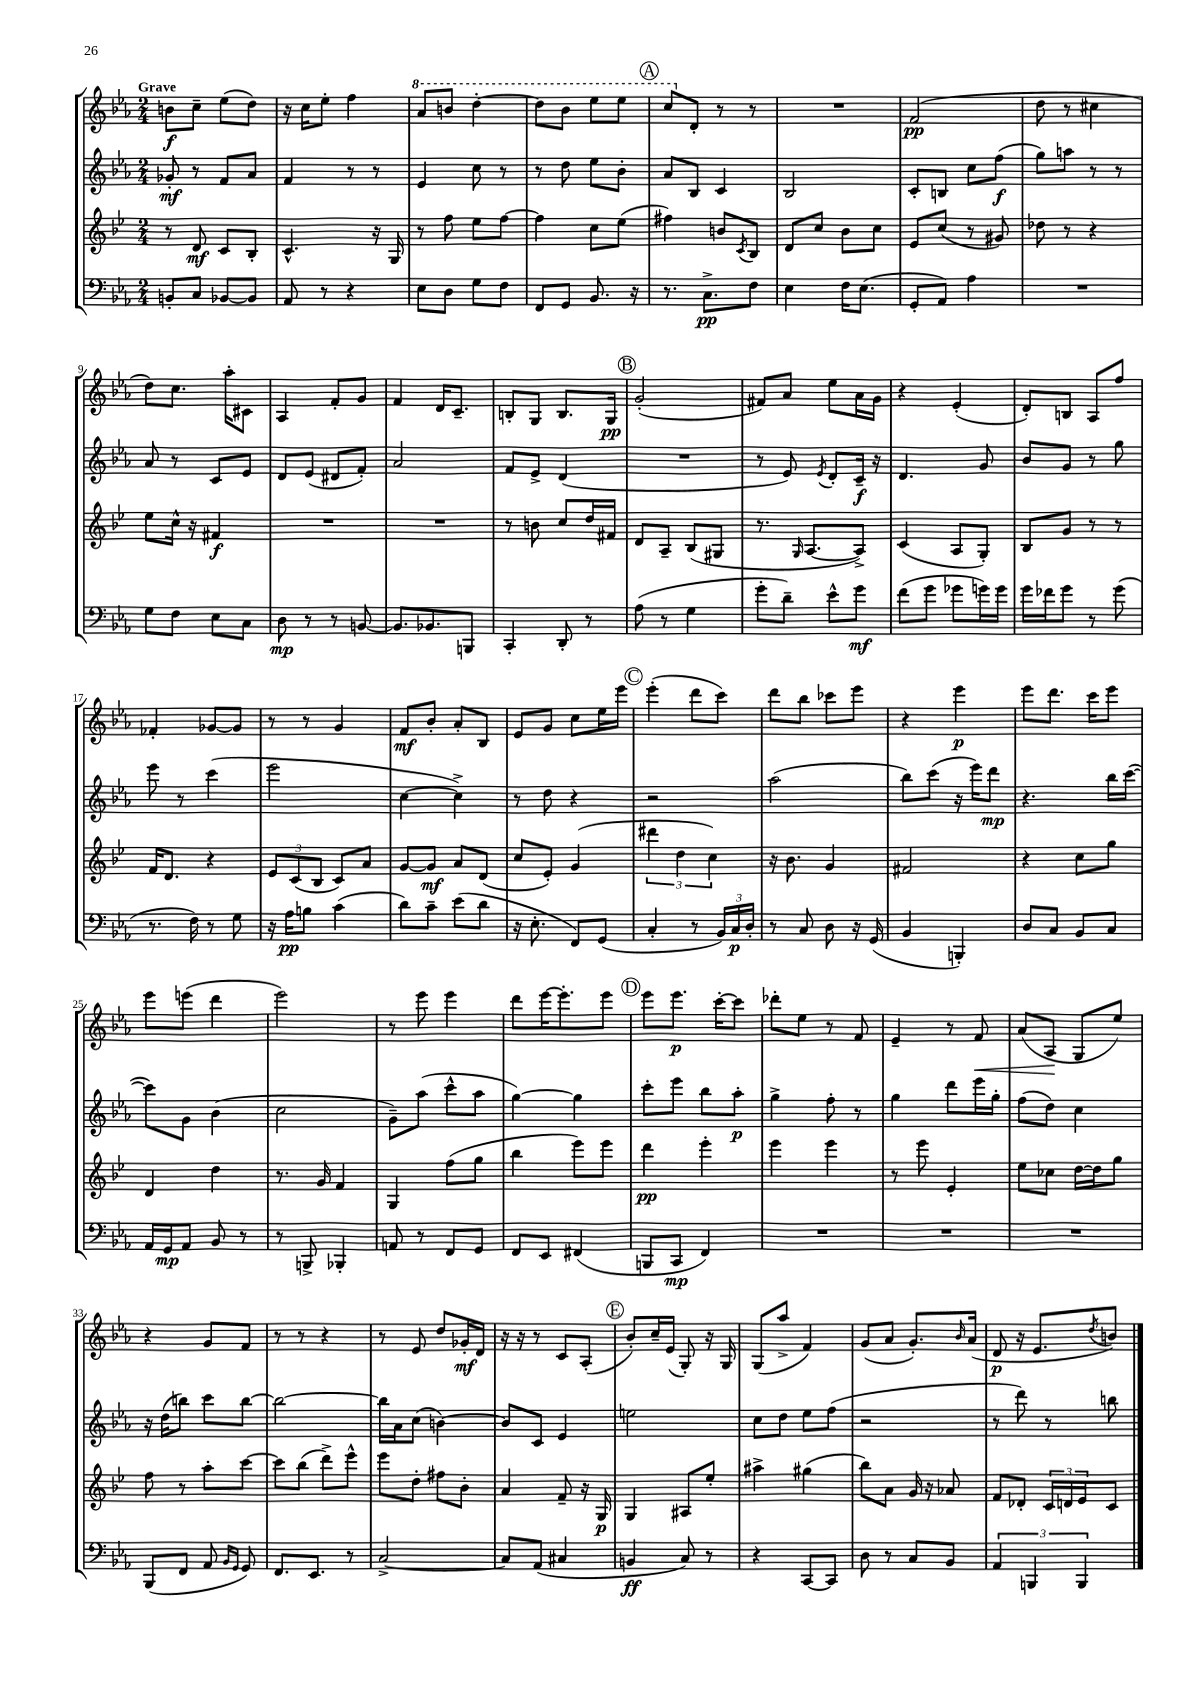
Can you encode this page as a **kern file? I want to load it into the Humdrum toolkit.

**kern	**dynam	**kern	**dynam	**kern	**dynam	**kern	**dynam
*part4	*part4	*part3	*part3	*part2	*part2	*part1	*part1
*staff4	*staff4	*staff3	*staff3	*staff2	*staff2	*staff1	*staff1
*clefF4	*	*clefG2	*	*clefG2	*	*clefG2	*
*k[b-e-a-]	*	*k[b-e-]	*	*k[b-e-a-]	*	*k[b-e-a-]	*
*M2/4	*	*M2/4	*	*M2/4	*	*M2/4	*
=1	=1	=1	=1	=1	=1	=1	=1
!	!	!	!	!	!	!LO:TX:a:B:t=Grave	!
8BBn'/L	.	8r	.	8g-X'/	mf	8bn\L	f
8C/J	.	8d/	mf	8r	.	8cc~\J	.
[8BB-X/L	.	8c/L	.	8f/L	.	(8ee-\L	.
8BB-/J]	.	8B-'/J	.	8a-/J	.	8dd\J)	.
=2	=2	=2	=2	=2	=2	=2	=2
8AA-/	.	4.c^^/	.	4f/	.	16r	.
.	.	.	.	.	.	16cc\KL	.
8r	.	.	.	.	.	8ee-'\J	.
4r	.	.	.	8r	.	4ff\	.
.	.	16r	.	8r	.	.	.
.	.	16G/	.	.	.	.	.
=3	=3	=3	=3	=3	=3	=3	=3
*	*	*	*	*	*	*8va	*
8E-\L	.	8r	.	4e-/	.	8aa-/L	.
8D\J	.	8ff\	.	.	.	8bbn/J	.
8G\L	.	8ee-\L	.	8cc\	.	[4ddd'\	.
8F\J	.	[8ff\J	.	8r	.	.	.
=4	=4	=4	=4	=4	=4	=4	=4
8FF/L	.	4ff\]	.	8r	.	8ddd\L]	.
8GG/J	.	.	.	8dd\	.	8bb-\J	.
8.BB-/	.	8cc\L	.	8ee-\L	.	8eee-\L	.
.	.	(8ee-\J	.	8b-'\J	.	8eee-\J	.
16r	.	.	.	.	.	.	.
!!LO:REH:place=s1:t=A
=5	=5	=5	=5	=5	=5	=5	=5
8.r	.	4ff#X\)	.	8a-/L	.	8ccc/L	.
*	*	*	*	*	*	*X8va	*
.	.	.	.	8B-/J	.	8d'/J	.
8.C^\L	pp	.	.	.	.	.	.
.	.	8bn/L	.	4c/	.	8r	.
.	.	8qc/	.	.	.	.	.
8F\J	.	8B-/J	.	.	.	8r	.
=6	=6	=6	=6	=6	=6	=6	=6
4E-\	.	8d/L	.	2B-/	.	2r	.
.	.	8cc/J	.	.	.	.	.
16F\KL	.	8b-\L	.	.	.	.	.
(8.E-\J	.	.	.	.	.	.	.
.	.	8cc\J	.	.	.	.	.
=7	=7	=7	=7	=7	=7	=7	=7
8GG'/L	.	8e-/L	.	8c'/L	.	(2f/	pp
8AA-/J)	.	(8cc/J	.	8Bn/J	.	.	.
4A-\	.	8r	.	8cc\L	.	.	.
.	.	8g#X/)	.	(8ff\J	f	.	.
=8	=8	=8	=8	=8	=8	=8	=8
2r	.	8dd-X\	.	8gg\L)	.	8dd\	.
.	.	8r	.	8aan\J	.	8r	.
.	.	4r	.	8r	.	4cc#X\	.
.	.	.	.	8r	.	.	.
!!LO:LB:g=z
=9	=9	=9	=9	=9	=9	=9	=9
8G\L	.	8ee-\L	.	8a-/	.	8dd\L)	.
8F\J	.	16cc^^\Jk	.	8r	.	8.cc\J	.
.	.	16r	.	.	.	.	.
8E-\L	.	4f#X/	f	8c/L	.	.	.
.	.	.	.	.	.	16aa-'\KL	.
8C\J	.	.	.	8e-/J	.	8c#X\J	.
=10	=10	=10	=10	=10	=10	=10	=10
8D\	mp	2r	.	8d/L	.	4A-/	.
8r	.	.	.	(8e-/J	.	.	.
8r	.	.	.	8d#X/L	.	8f'/L	.
[8BBn/	.	.	.	8f'/J)	.	8g/J	.
=11	=11	=11	=11	=11	=11	=11	=11
8.BB/L]	.	2r	.	2a-/	.	4f/	.
8.BB-X/	.	.	.	.	.	.	.
.	.	.	.	.	.	16d/KL	.
.	.	.	.	.	.	8.c~/J	.
8BBBn/J	.	.	.	.	.	.	.
=12	=12	=12	=12	=12	=12	=12	=12
4CC'/	.	8r	.	8f/L	.	8Bn'/L	.
.	.	8bn\	.	8e-^/J	.	8G/J	.
8DD'/	.	8cc/L	.	(4d/	.	8.B/L	.
8r	.	16dd/L	.	.	.	.	.
.	.	16f#X/JJ	.	.	.	16G/Jk	pp
!!LO:REH:place=s1:t=B
=13	=13	=13	=13	=13	=13	=13	=13
(8A-\	.	8d/L	.	2r	.	(2g'/	.
8r	.	8A~/J	.	.	.	.	.
4G\	.	(8B-/L	.	.	.	.	.
.	.	8G#X/J	.	.	.	.	.
=14	=14	=14	=14	=14	=14	=14	=14
8g'\L	.	8.r	.	8r	.	8f#X/L)	.
8d~\J)	.	.	.	8e-/)	.	8a-/J	.
.	.	16qqG/	.	.	.	.	.
.	.	[8.A/L	.	.	.	.	.
.	.	.	.	8qe-/	.	.	.
8e-^^\L	.	.	.	8d'/L	.	8ee-\L	.
8g\J	mf	8A^/J])	.	16c~/Jk	f	16a-\L	.
.	.	.	.	16r	.	16g\JJ	.
=15	=15	=15	=15	=15	=15	=15	=15
(8f\L	.	(4c/	.	4.d/	.	4r	.
8g\J	.	.	.	.	.	.	.
8g-X\L	.	8A/L	.	.	.	(4e-'/	.
16gn\L)	.	8G'/J)	.	8g/	.	.	.
16g\JJ	.	.	.	.	.	.	.
=16	=16	=16	=16	=16	=16	=16	=16
16g\LL	.	8B-/L	.	8b-/L	.	8d'/L)	.
16f-X\J	.	.	.	.	.	.	.
8g\J	.	8g/J	.	8g/J	.	8Bn/J	.
8r	.	8r	.	8r	.	8A-/L	.
(8g\	.	8r	.	8gg\	.	8ff/J	.
!!LO:LB:g=z
=17	=17	=17	=17	=17	=17	=17	=17
8.r	.	16f/KL	.	8eee-\	.	4f-X'/	.
.	.	8.d/J	.	.	.	.	.
.	.	.	.	8r	.	.	.
16F\)	.	.	.	.	.	.	.
8r	.	4r	.	(4ccc\	.	[8g-X/L	.
8G\	.	.	.	.	.	8g-/J]	.
=18	=18	=18	=18	=18	=18	=18	=18
16r	.	12e-/L	.	2eee-\	.	8r	.
16A-\KL	pp	.	.	.	.	.	.
.	.	(12c/	.	.	.	.	.
8Bn\J	.	.	.	.	.	8r	.
.	.	12B-/J	.	.	.	.	.
(4c\	.	8c/L)	.	.	.	4g/	.
.	.	8a/J	.	.	.	.	.
=19	=19	=19	=19	=19	=19	=19	=19
8d\L)	.	[8g/L	.	[4cc\	.	8f/L	mf
8c~\J	.	8g/J]	mf	.	.	8b-'/J	.
(8e-\L	.	8a/L	.	4cc^\])	.	8a-'/L	.
8d\J	.	(8d/J	.	.	.	8B-/J	.
=20	=20	=20	=20	=20	=20	=20	=20
16r	.	8cc/L	.	8r	.	8e-/L	.
8.E-'\	.	.	.	.	.	.	.
.	.	8e-'/J)	.	8dd\	.	8g/J	.
8FF/L)	.	(4g/	.	4r	.	8cc\L	.
(8GG/J	.	.	.	.	.	16ee-\L	.
.	.	.	.	.	.	16eee-\JJ	.
!!LO:REH:place=s1:t=C
=21	=21	=21	=21	=21	=21	=21	=21
4C'/	.	6ddd#X\	.	2r	.	(4eee-'\	.
.	.	6dd\	.	.	.	.	.
8r	.	.	.	.	.	8ddd\L	.
.	.	6cc\)	.	.	.	.	.
24BB-/LL)	.	.	.	.	.	8ccc\J)	.
24C/	p	.	.	.	.	.	.
24D'/JJ	.	.	.	.	.	.	.
=22	=22	=22	=22	=22	=22	=22	=22
8r	.	16r	.	(2aa-\	.	8ddd\L	.
.	.	8.b-\	.	.	.	.	.
8C/	.	.	.	.	.	8bb-\J	.
8D\	.	4g/	.	.	.	8ccc-X\L	.
16r	.	.	.	.	.	8eee-\J	.
(16GG/	.	.	.	.	.	.	.
=23	=23	=23	=23	=23	=23	=23	=23
4BB-/	.	2f#X/	.	8bb-\L)	.	4r	.
.	.	.	.	(8ccc\J	.	.	.
4BBBn'/)	.	.	.	16r	.	4eee-\	p
.	.	.	.	16eee-\KL)	.	.	.
.	.	.	.	8ddd\J	mp	.	.
=24	=24	=24	=24	=24	=24	=24	=24
8D/L	.	4r	.	4.r	.	8eee-\L	.
8C/J	.	.	.	.	.	8.ddd\J	.
8BB-/L	.	8cc\L	.	.	.	.	.
.	.	.	.	.	.	16ccc\KL	.
8C/J	.	8gg\J	.	16bb-\LL	.	8eee-\J	.
.	.	.	.	([16ccc\JJ	.	.	.
!!LO:LB:g=z
=25	=25	=25	=25	=25	=25	=25	=25
16AA-/LL	.	4d/	.	8ccc\L])	.	8eee-\L	.
16GG/J	mp	.	.	.	.	.	.
8AA-/J	.	.	.	8g\J	.	(8eeen\J	.
8BB-/	.	4dd\	.	(4b-\	.	4ddd\	.
8r	.	.	.	.	.	.	.
=26	=26	=26	=26	=26	=26	=26	=26
8r	.	8.r	.	2cc\	.	2eee-\)	.
8BBBn^/	.	.	.	.	.	.	.
.	.	16g/	.	.	.	.	.
4BBB-X'/	.	4f/	.	.	.	.	.
=27	=27	=27	=27	=27	=27	=27	=27
8AAn/	.	4G/	.	8g~\L)	.	8r	.
8r	.	.	.	(8aa-\J	.	8eee-\	.
8FF/L	.	(8ff\L	.	8ccc^^\L	.	4eee-\	.
8GG/J	.	8gg\J	.	8aa-\J	.	.	.
=28	=28	=28	=28	=28	=28	=28	=28
8FF/L	.	4bb-\	.	[4gg\)	.	8ddd\L	.
8EE-/J	.	.	.	.	.	[16eee-\K	.
.	.	.	.	.	.	8.eee-'\]	.
(4FF#X/	.	8eee-\L)	.	4gg\]	.	.	.
.	.	8eee-\J	.	.	.	8eee-\J	.
!!LO:REH:place=s1:t=D
=29	=29	=29	=29	=29	=29	=29	=29
8BBBn/L	.	4ddd\	pp	8ccc'\L	.	8eee-\L	.
8CC/J	mp	.	.	8eee-\J	.	8.eee-\J	p
4FF/)	.	4eee-'\	.	8bb-\L	.	.	.
.	.	.	.	.	.	[16ccc'\KL	.
.	.	.	.	8aa-'\J	p	8ccc\J]	.
=30	=30	=30	=30	=30	=30	=30	=30
2r	.	4eee-\	.	4gg^\	.	8ddd-X'\L	.
.	.	.	.	.	.	8ee-\J	.
.	.	4eee-\	.	8ff'\	.	8r	.
.	.	.	.	8r	.	8f/	.
=31	=31	=31	=31	=31	=31	=31	=31
2r	.	8r	.	4gg\	.	4e-~/	.
.	.	8eee-\	.	.	.	.	.
.	.	4e-'/	.	8ddd\L	.	8r	.
!	!	!	!	!	!	!	!LO:HP:b
.	.	.	.	16eee-\L	.	8f/	<
.	.	.	.	16gg'\JJ	.	.	.
=32	=32	=32	=32	=32	=32	=32	=32
2r	.	8ee-\L	.	(8ff\L	.	(8a-/L	.
.	.	8cc-X\J	.	8dd\J)	.	8A-/J	.
.	.	[16dd\LL	.	4cc\	.	8G/L	[
.	.	16dd\J]	.	.	.	.	.
.	.	8gg\J	.	.	.	8ee-/J)	.
!!LO:LB:g=z
=33	=33	=33	=33	=33	=33	=33	=33
(8BBB-/L	.	8ff\	.	16r	.	4r	.
.	.	.	.	(16dd\KL	.	.	.
8FF/J	.	8r	.	8bbn\J)	.	.	.
8AA-/	.	8aa'\L	.	8ccc\L	.	8g/L	.
16qqBB-/LL	.	.	.	.	.	.	.
16qqGG/JJ	.	.	.	.	.	.	.
8GG/)	.	[8ccc\J	.	[8bb\J	.	8f/J	.
=34	=34	=34	=34	=34	=34	=34	=34
8.FF/L	.	8ccc\L]	.	2bb\_	.	8r	.
.	.	(8bb-\J	.	.	.	8r	.
8.EE-/J	.	.	.	.	.	.	.
.	.	8ddd^\L)	.	.	.	4r	.
8r	.	8eee-^^\J	.	.	.	.	.
=35	=35	=35	=35	=35	=35	=35	=35
[2C^/	.	8eee-\L	.	16bb\LL]	.	8r	.
.	.	.	.	16a-\J	.	.	.
.	.	8dd'\J	.	(8cc\J	.	8e-/	.
.	.	8ff#X\L	.	[4bn\)	.	8dd/L	.
.	.	8b-'\J	.	.	.	16g-X'/L	mf
.	.	.	.	.	.	16d/JJ	.
=36	=36	=36	=36	=36	=36	=36	=36
8C/L]	.	4a/	.	8b/L]	.	16r	.
.	.	.	.	.	.	16r	.
(8AA-/J	.	.	.	8c/J	.	8r	.
4C#X/	.	8f~/	.	4e-/	.	8c/L	.
.	.	16r	.	.	.	(8A-'/J	.
.	.	16G/	p	.	.	.	.
!!LO:REH:place=s1:t=E
=37	=37	=37	=37	=37	=37	=37	=37
4BBn/	ff	4G/	.	2een\	.	8b-'/L)	.
.	.	.	.	.	.	16cc~/L	.
.	.	.	.	.	.	(16e-/JJ	.
8C/)	.	8A#X/L	.	.	.	8G'/)	.
8r	.	8ee-'/J	.	.	.	16r	.
.	.	.	.	.	.	16G/	.
=38	=38	=38	=38	=38	=38	=38	=38
4r	.	4aa#X^\	.	8cc\L	.	(8G/L	.
.	.	.	.	8dd\J	.	8aa-^/J	.
[8CC/L	.	(4gg#X\	.	8ee-\L	.	4f/)	.
8CC/J]	.	.	.	(8ff\J	.	.	.
=39	=39	=39	=39	=39	=39	=39	=39
8D\	.	8bb-\L)	.	2r	.	(8g/L	.
8r	.	8a\J	.	.	.	8a-/J	.
8C/L	.	16g/	.	.	.	8.g'/L)	.
.	.	16r	.	.	.	.	.
8BB-/J	.	8a-X/	.	.	.	.	.
.	.	.	.	.	.	16qqb-/	.
.	.	.	.	.	.	(16a-/Jk	.
=40	=40	=40	=40	=40	=40	=40	=40
6AA-/	.	8f/L	.	8r	.	8d/	p
.	.	8d-X'/J	.	8ddd\)	.	16r	.
6BBBn/	.	.	.	.	.	.	.
.	.	.	.	.	.	8.e-/L	.
.	.	24c/LL	.	8r	.	.	.
.	.	24dn/	.	.	.	.	.
6BBB/	.	24e-/J	.	.	.	.	.
.	.	.	.	.	.	8qdd/	.
.	.	8c/J	.	8bbn\	.	8bn/J)	.
==	==	==	==	==	==	==	==
*-	*-	*-	*-	*-	*-	*-	*-
